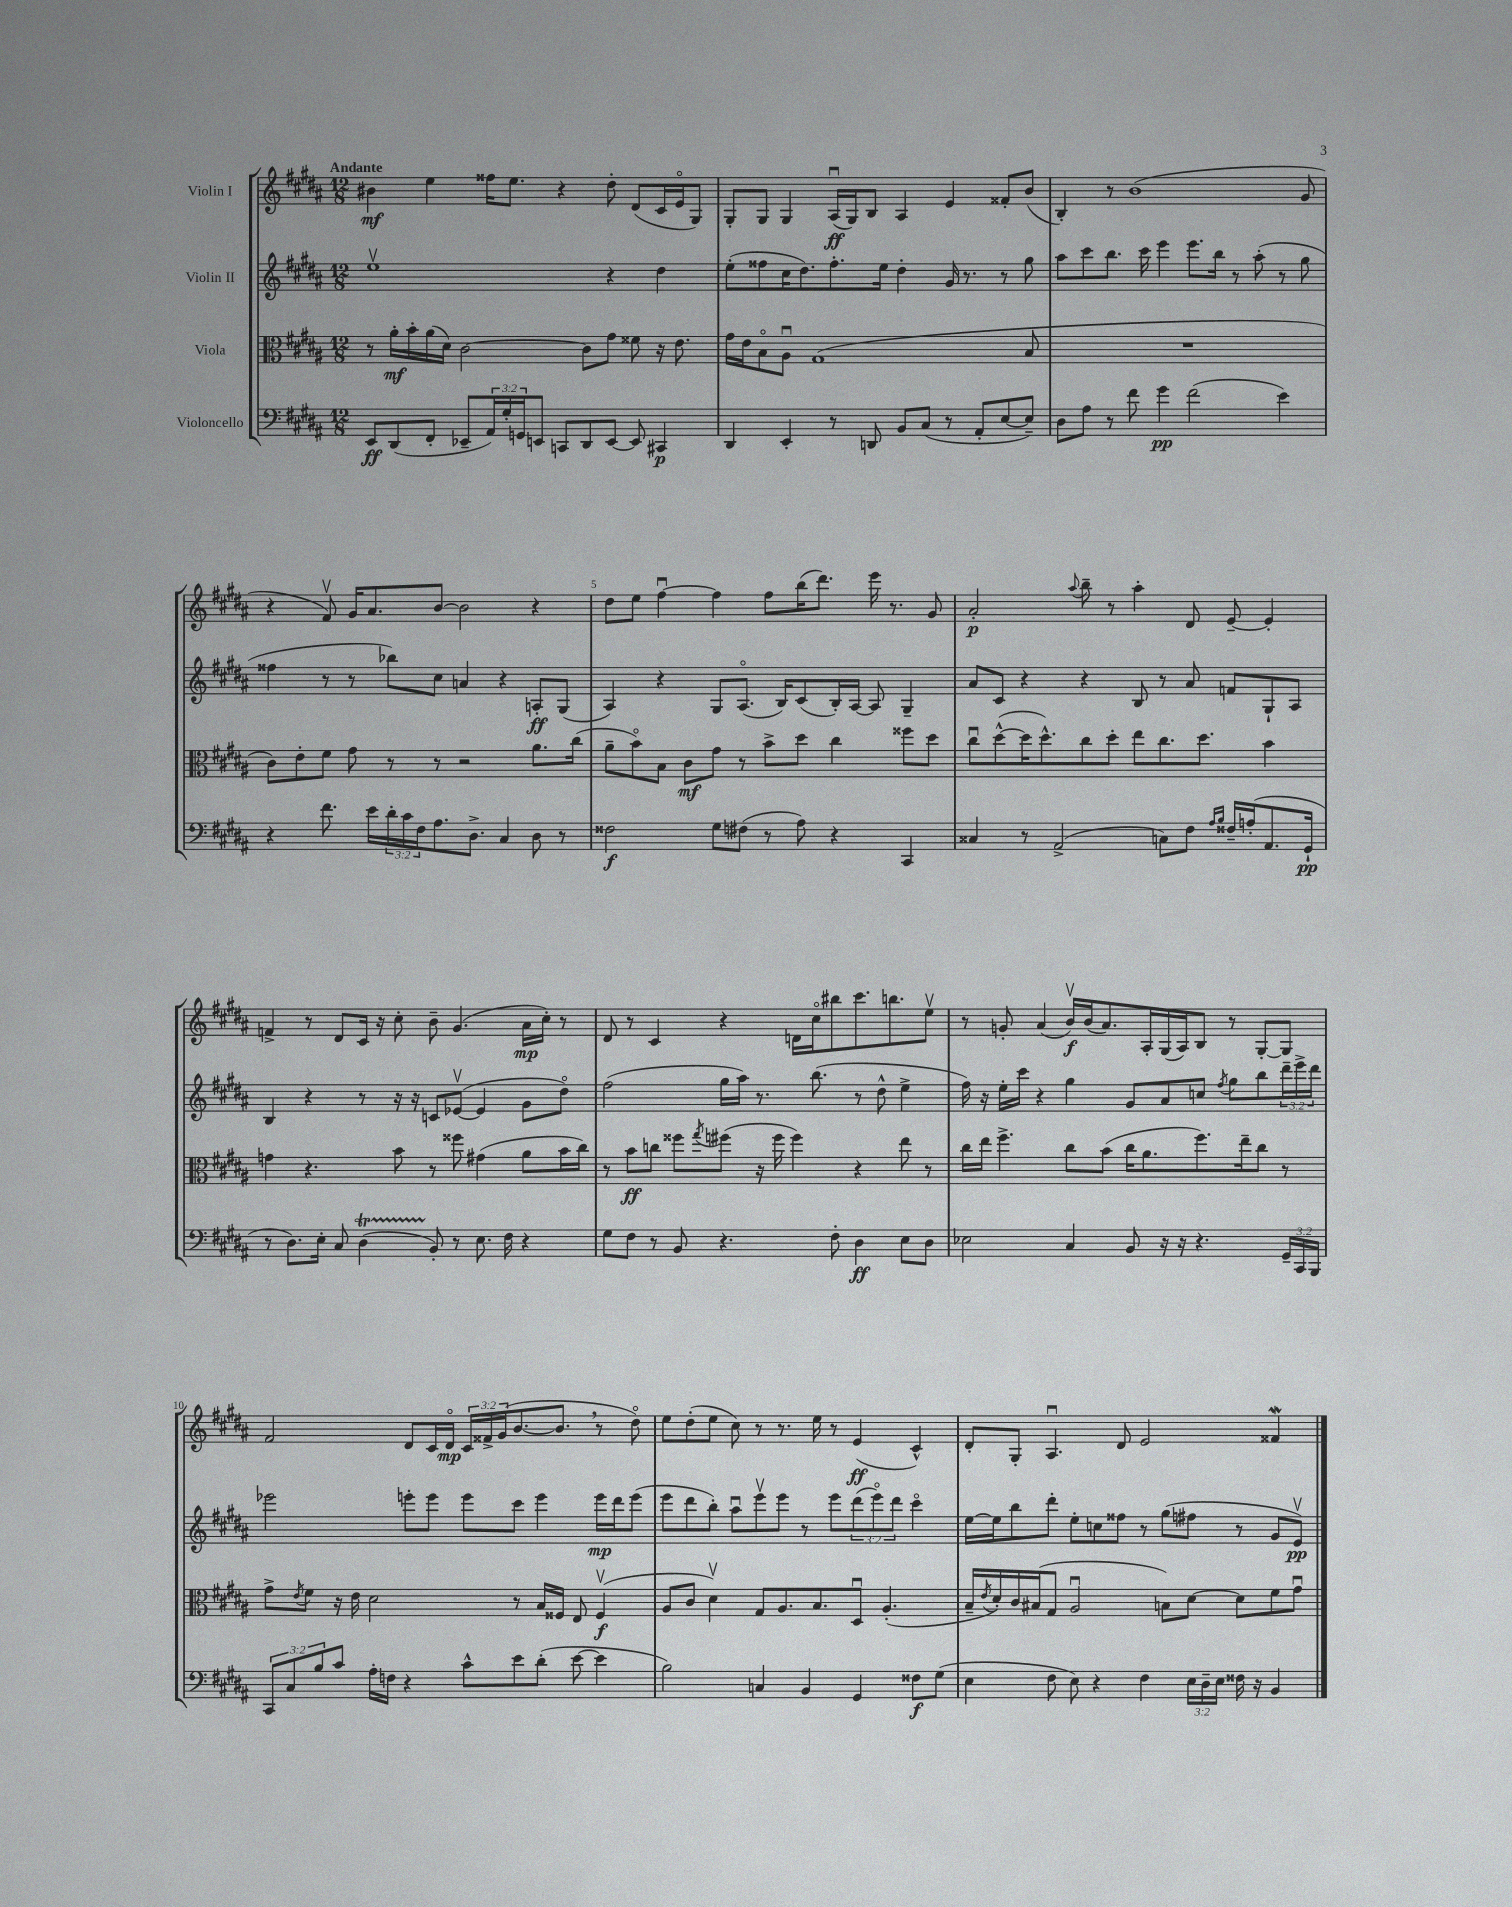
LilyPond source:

<<
\new StaffGroup <<
\new Staff = "s0" \with { instrumentName = "Violin I" } {
    \clef treble \key b \major \numericTimeSignature \time 12/8 \override Staff.TupletNumber.text = #tuplet-number::calc-fraction-text \tempo "Andante"
    bis'4\mf e''4 fisis''16 e''8. r4 dis''8-. dis'8( cis'16 e'16\flageolet gis8) |
    gis8-. gis8 gis4 ais16\downbow\ff( gis16) b8 ais4 e'4 fisis'8-. b'8( |
    b4-.) r8 b'1( gis'8 |
    r4 fis'8\upbow) gis'16 ais'8. b'8~ b'2 r4 |
    dis''8 e''8 fis''4~\downbow fis''4 fis''8 b''16( dis'''8.) e'''16 r8. gis'8 |
    ais'2-.\p \appoggiatura { ais''8 } b''8-- r8 ais''4-. dis'8 e'8~-- e'4-. |
    f'4-> r8 dis'8 cis'16 r16 cis''8-. b'8-- gis'4.( ais'16\mp cis''16-.) r8 |
    dis'8 r8 cis'4 r4 d'16 cis''16\flageolet bis''8 cis'''8. b''8. e''8\upbow |
    r8 g'8-. ais'4( b'16\upbow\f) b'16( ais'8.) ais16-. gis16( ais16) b8 r8 gis8~-. gis8 |
    fis'2 dis'8 cis'16 dis'16\flageolet\mp \tuplet 3/2 { cis'16 fisis'16-> gis'16( } b'8.~ b'8. \breathe r8 dis''8\flageolet) |
    e''8 dis''8-.( e''8 cis''8) r8 r8. e''16 r8 e'4\ff( cis'4-^) |
    dis'8-. gis8-. ais4.\downbow dis'8 e'2 fisis'4\mordent \bar "|." |
}
\new Staff = "s1" \with { instrumentName = "Violin II" } {
    \clef treble \key b \major \numericTimeSignature \time 12/8 \override Staff.TupletNumber.text = #tuplet-number::calc-fraction-text
    e''1\upbow r4 dis''4 |
    e''8-.( fisis''8 cis''16 dis''8.) fisis''8.-. e''16 dis''4-. gis'16 r8. r8 gis''8 |
    ais''8 cis'''8 b''8. cis'''16 e'''4 e'''8. b''16 r8 ais''8-.( r8 gis''8 |
    fisis''4 r8 r8 bes''8) cis''8 a'4 r4 a8-.\ff gis8( |
    ais4) r4 gis8 ais8.\flageolet( b16) cis'8( b16-.) ais16~ ais8 gis4-- |
    ais'8 cis'8 r4 r4 b8 r8 ais'8 f'8 gis8-! ais8 |
    b4 r4 r8 r16 r16 c'8 ees'8~\upbow( ees'4 gis'8 dis''8\flageolet) |
    fis''2( gis''16 ais''16) r8. b''8.( r8 dis''8-^ e''4-> |
    fis''16) r16 e''16-. cis'''16 r4 gis''4 gis'8 ais'8 c''8 \acciaccatura { fis''8 } gis''8 b''8 \tuplet 3/2 { dis'''16-- e'''16-> dis'''16 } |
    ees'''2 e'''8-. e'''8 e'''8 cis'''8 e'''4 e'''16\mp dis'''16 e'''8( |
    e'''8 dis'''8 b''8-.) ais''8\downbow e'''8\upbow e'''8 r8 e'''8 \tuplet 3/2 { dis'''8( e'''8\flageolet) dis'''8 } cis'''4\flageolet |
    e''16~ e''16 b''8 dis'''8-. e''8-. c''8 fisis''8 r8 gis''8( fis''8 r8 gis'8 e'8\upbow\pp) \bar "|." |
}
\new Staff = "s2" \with { instrumentName = "Viola" } {
    \clef alto \key b \major \numericTimeSignature \time 12/8
    r8 ais'16-.\mf b'16-. ais'16( dis'16) cis'2~ cis'8 gis'8 fisis'8 r16 e'8. |
    gis'16 e'16 b8\flageolet ais8\downbow gis1( b8 |
    R1. |
    cis'8) e'8-. fis'8 gis'8 r8 r8 r2 ais'8. cis''16( |
    ais'8-- b'8\flageolet) b8 cis'8\mf gis'8 r8 b'8-> dis''8 cis''4 fisis''8 dis''8 |
    cis''8\downbow dis''8~-^( dis''16 dis''8.-^) cis''8 dis''8-. e''8 cis''8. dis''8. b'4 |
    g'4 r4. b'8 r8 fisis''8 gis'4( ais'8 b'16 cis''16) |
    r8 b'8\ff c''8 fisis''8 \acciaccatura { gis''8 } fis''8( r16 fis''16 fis''4) r4 e''8 r8 |
    cis''16 e''16 fis''4.-> cis''8 b'8( cis''16 ais'8. fis''8.) e''16-- cis''8 r8 |
    gis'8-> \acciaccatura { e'8 } fis'8 r16 e'16 dis'2 r8 b16 fisis16 e8 fisis4\upbow\f( |
    ais8 cis'8 dis'4\upbow) gis8 ais8. b8. dis8\downbow ais4.-.( |
    b16-- \acciaccatura { e'8 } dis'16-.) cis'16 bis16( gis8 ais2\downbow b8) dis'8~ dis'8 fis'8 gis'8\downbow \bar "|." |
}
\new Staff = "s3" \with { instrumentName = "Violoncello" } {
    \clef bass \key b \major \numericTimeSignature \time 12/8 \override Staff.TupletNumber.text = #tuplet-number::calc-fraction-text
    e,8\ff dis,8( fis,8-. ees,8-- \tuplet 3/2 { ais,16) gis16-. g,16 } e,8 c,8 dis,8 e,8~ e,8 cis,4\p |
    dis,4 e,4-. r8 d,8 b,8 cis8( r8 ais,8-. e8~ e8--) |
    dis8 ais8 r8 fis'8 gis'4\pp fis'2( e'4) |
    r4 fis'8. e'16 \tuplet 3/2 { dis'16-. cis'16 fis16 } ais8. dis8.-> cis4 dis8 r8 |
    fisis2\f gis8 fis8( r8 ais8) r4 cis,4 |
    cisis4 r8 ais,2->( c8) fis8 \grace { ais16 b16 } fisis16-- a16-.( ais,8. gis,16-!\pp |
    r8 dis8.) e16-. cis8 dis4\startTrillSpan( b,8-.\stopTrillSpan) r8 e8. fis16 r4 |
    gis8 fis8 r8 b,8 r4. fis8-. dis4\ff e8 dis8 |
    ees2 cis4 b,8 r16 r16 r4. \tuplet 3/2 { gis,16-- cis,16 b,,16 } |
    \tuplet 3/2 { cis,8 cis8 b8 } cis'8 ais16-. f16 r4 cis'8-^ e'8 dis'8-.( e'8~ e'4 |
    b2) c4 b,4 gis,4 fisis8\f gis8( |
    e4 fis8 e8) r4 fis4 \tuplet 3/2 { e16 dis16-- e16 } fisis16 r16 b,4 \bar "|." |
}
>>
>>
\layout { \context { \Score \override BarNumber.break-visibility = ##(#f #t #t) barNumberVisibility = #(every-nth-bar-number-visible 5) } }
